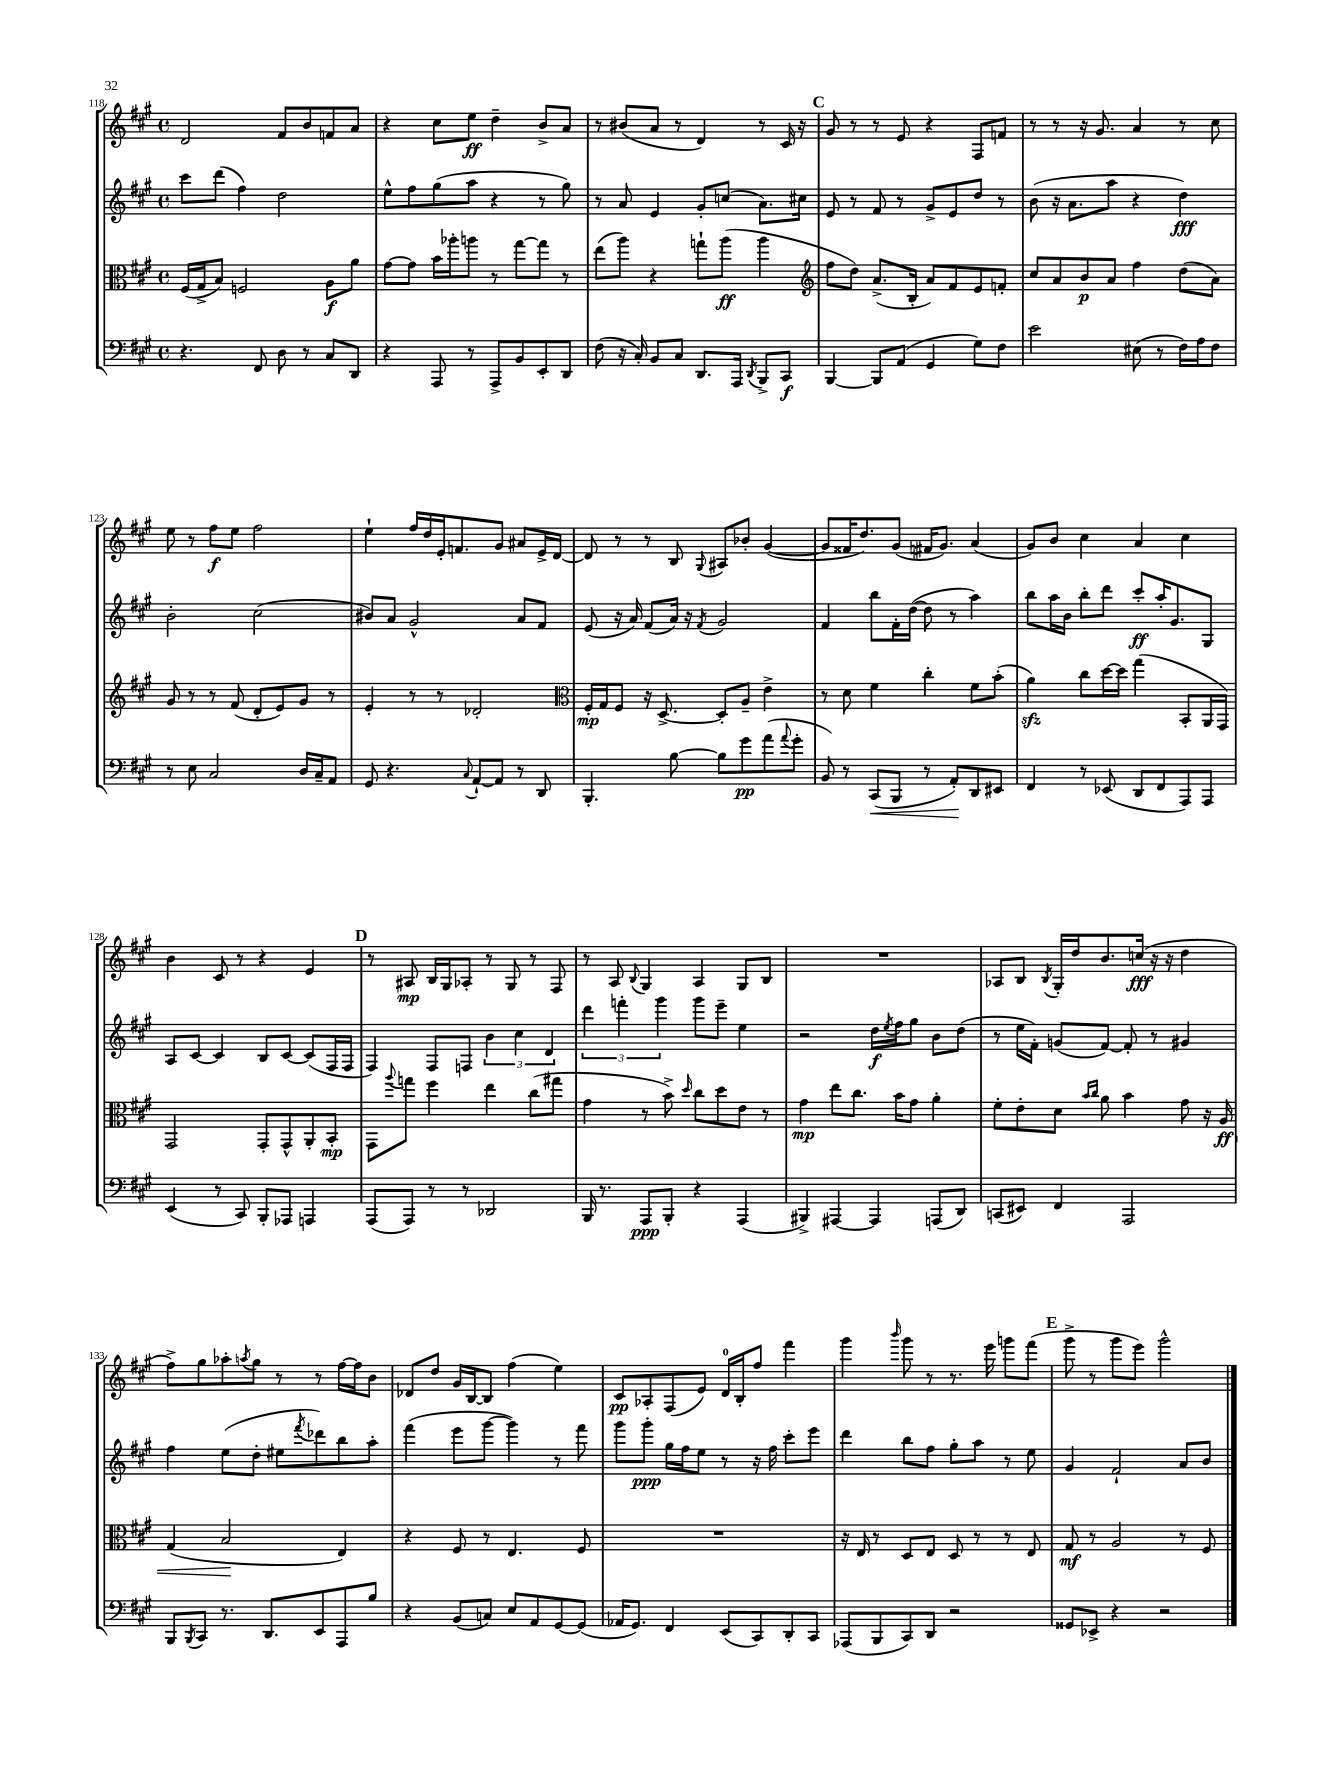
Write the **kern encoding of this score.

**kern	**kern	**kern	**kern
*staff4	*staff3	*staff2	*staff1
*clefF4	*clefC3	*clefG2	*clefG2
*k[f#c#g#]	*k[f#c#g#]	*k[f#c#g#]	*k[f#c#g#]
*M4/4	*M4/4	*M4/4	*M4/4
*met(c)	*met(c)	*met(c)	*met(c)
4.r	(16F#	8ccc#	2d
.	16G#^	.	.
.	8B)	(8ddd	.
.	2F	4ff#)	.
8FF#	.	.	.
8D	.	2dd	8f#
8r	.	.	8b
8C#	8A	.	8f
8DD	8a	.	8a
=	=	=	=
4r	[8g#	8ee^^	4r
.	8g#]	8ff#	.
8AAA	16b	(8gg#	8cc#
.	16aa-'	.	.
8r	8aa	8aa	8ee
8AAA^	8r	4r	4dd~
8BB	[8gg#	.	.
8EE'	8gg#]	8r	8b^
8DD	8r	8gg#)	8a
=	=	=	=
(8F#	(8ee	8r	8r
16r	8aa)	8a	(8b#
16C#')	.	.	.
8BB	4r	4e	8a
8C#	.	.	8r
8.DD	8gg`	8g#'	4d)
.	(8aa	(8cc	.
16AAA	.	.	.
8qDD	.	.	.
8BBB^	4aa	8.a)	8r
8CC#	.	.	16c#
.	.	16cc#	16r
=	=	=	=
*	*clefG2	*	*
[4BBB	8ff#	8e	8g#
.	8dd)	8r	8r
8BBB]	(8.a^	8f#	8r
(8AA	.	8r	8e
.	16B'	.	.
4GG#	8a)	8g#^	4r
.	8f#	8e	.
8G#)	8e	8dd	8F#
8F#	8f'	8r	8f
=	=	=	=
2e	8cc#	(8b	8r
.	8a	16r	8r
.	.	8.a	.
.	8b	.	16r
.	.	.	8.g#
.	8a	8aa	.
(8E#	4ff#	4r	4a
8r	.	.	.
16F#)	(8dd	4dd)	8r
16A	.	.	.
8F#	8a)	.	8cc#
=	=	=	=
8r	8g#	2b'	8ee
8E	8r	.	8r
2C#	8r	.	8ff#
.	(8f#	.	8ee
.	8d'	(2cc#	2ff#
.	8e)	.	.
16D	8g#	.	.
16C#~	.	.	.
8AA	8r	.	.
=	=	=	=
8GG#	4e'	8b#)	4ee`
4.r	.	8a	.
.	8r	2g#^^	16ff#
.	.	.	16dd
.	8r	.	16e'
.	.	.	8.f
8qqC#	.	.	.
[8AA`	2d-'	.	.
8AA]	.	.	8g#
8r	.	8a	8a#
8DD	.	8f#	16e^
.	.	.	[16d
=	=	=	=
*	*clefC3	*	*
4.BBB'	16F#'	(8e	8d]
.	16G#	.	.
.	8F#	16r	8r
.	.	16a)	.
.	16r	(8f#	8r
.	[8.D^	.	.
[8B	.	16a)	8B
.	.	16r	.
.	.	8qf#	8qqG#
8B]	8D']	2g#	8A#
8g#	8A~	.	8b-'
(8a	4e^	.	([4g#
8qqa	.	.	.
8g#'	.	.	.
=	=	=	=
8BB)	8r	4f#	8g#]
8r	8d	.	16f##
.	.	.	8.dd)
(8CC#	4f#	8bb	.
8BBB	.	16f#'	(8g#
.	.	([16dd	.
8r	4cc#'	8dd]	16f#
.	.	.	8.g#)
8AA')	.	8r	.
8DD	8f#	4aa)	(4a
8EE#	(8b'	.	.
=	=	=	=
4FF#	4a)	8bb	8g#)
.	.	16aa	8b
.	.	16b	.
8r	8cc#	8bb'	4cc#
(8EE-	[16dd	8ddd	.
.	16dd]	.	.
8DD	(4gg#	8ccc#'	4a
8FF#	.	16aa'	.
.	.	8.g#	.
8AAA)	8BB'	.	4cc#
8AAA	16AA	8G#	.
.	16GG#)	.	.
=	=	=	=
(4EE	2GG#	8A	4b
.	.	[8c#	.
8r	.	4c#]	8c#
8CC#)	.	.	8r
8BBB'	8GG#'	8B	4r
8AAA-	8GG#^^	[8c#	.
4AAA	8AA'	(8c#]	4e
.	8BB'	16F#	.
.	.	16F#	.
=	=	=	=
(8AAA	8GG#	4F#)	8r
.	8qqaa	.	.
8AAA)	8gg	.	8A#
8r	4ff#	8F#	16B
.	.	.	16G#
8r	.	8F	8A-'
2DD-	4ee	6b	8r
.	.	.	8G#
.	.	6cc#	.
.	(8cc#	.	8r
.	.	6d	.
.	8gg#	.	8F#
=	=	=	=
16BBB	4g#	6ddd	8r
8.r	.	.	.
.	.	.	8A
.	.	6fff'	.
.	.	.	8qqB
8AAA	8r	.	4G#
.	.	6ggg#	.
8BBB'	8b^)	.	.
.	16qqdd	.	.
4r	8cc#	8ggg#	4A
.	8dd	8eee~	.
(4AAA	8e	4ee	8G#
.	8r	.	8B
=	=	=	=
4BBB#^)	4g#	2r	1r
[4AAA#	8ee	.	.
.	8.cc#	.	.
4AAA#]	.	16dd	.
.	.	8qee	.
.	16b	16ff#	.
.	8g#	8gg#	.
(8AAA	4a'	8b	.
8DD)	.	(8dd	.
=	=	=	=
(8CC	8f#'	8r	8A-
8EE#)	8e'	16ee	8B
.	.	16f#')	.
.	.	.	8qB
4FF#	8d	(8g	16G#'
.	.	.	16dd
.	16qqb	.	.
.	16qqcc#	.	.
.	8a	[8f#)	8.b
2AAA	4b	8f#']	.
.	.	.	(16cc
.	.	8r	16r
.	.	.	16r
.	8g#	4g#	4dd
.	16r	.	.
.	16A	.	.
=	=	=	=
8BBB	(4G#	4ff#	8ff#^)
8qBBB	.	.	.
8CC#	.	.	8gg#
8.r	2B	(8ee	8aa-'
.	.	.	8qaa
.	.	8dd'	8gg#
8.DD	.	.	.
.	.	8ee#	8r
.	.	8qfff#	.
8EE	.	8ddd-)	8r
8AAA	4E)	8bb	[16ff#
.	.	.	16ff#]
8B	.	8aa'	8b
=	=	=	=
4r	4r	(4fff#	8d-
.	.	.	8dd
(8BB	8F#	8eee	16g#
.	.	.	[16B
8C)	8r	[8ggg#	8B]
8E	4.E	4ggg#])	(4ff#
8AA	.	.	.
[8GG#	.	8r	4ee)
(8GG#]	8F#	8fff#	.
=	=	=	=
16AA-	1r	8ggg#	8c#
8.GG#)	.	.	.
.	.	8ggg#'	8A-'
4FF#	.	16gg#	(8F#
.	.	16ff#	.
.	.	8ee	8e)
(8EE	.	8r	16d
.	.	.	16B'
8CC#)	.	16r	8ff#
.	.	16ff#	.
8DD'	.	8ccc#'	4fff#
8CC#	.	8eee	.
=	=	=	=
(8AAA-	16r	4ddd	4ggg#
.	16E	.	.
8BBB	8r	.	.
.	.	.	16qqbbb
8CC#)	8D	8bb	8ggg#
8DD	8E	8ff#	8r
2r	8D	8gg#'	8.r
.	8r	8aa	.
.	.	.	16eee
.	8r	8r	8ggg
.	8E	8ee	(8fff#
=	=	=	=
8GG##	8G#	4g#	8ggg#^
8EE-^	8r	.	8r
4r	2A	2f#`	8ggg#
.	.	.	8eee)
2r	.	.	2ggg#^^
.	8r	8a	.
.	8F#	8b	.
==	==	==	==
*-	*-	*-	*-
